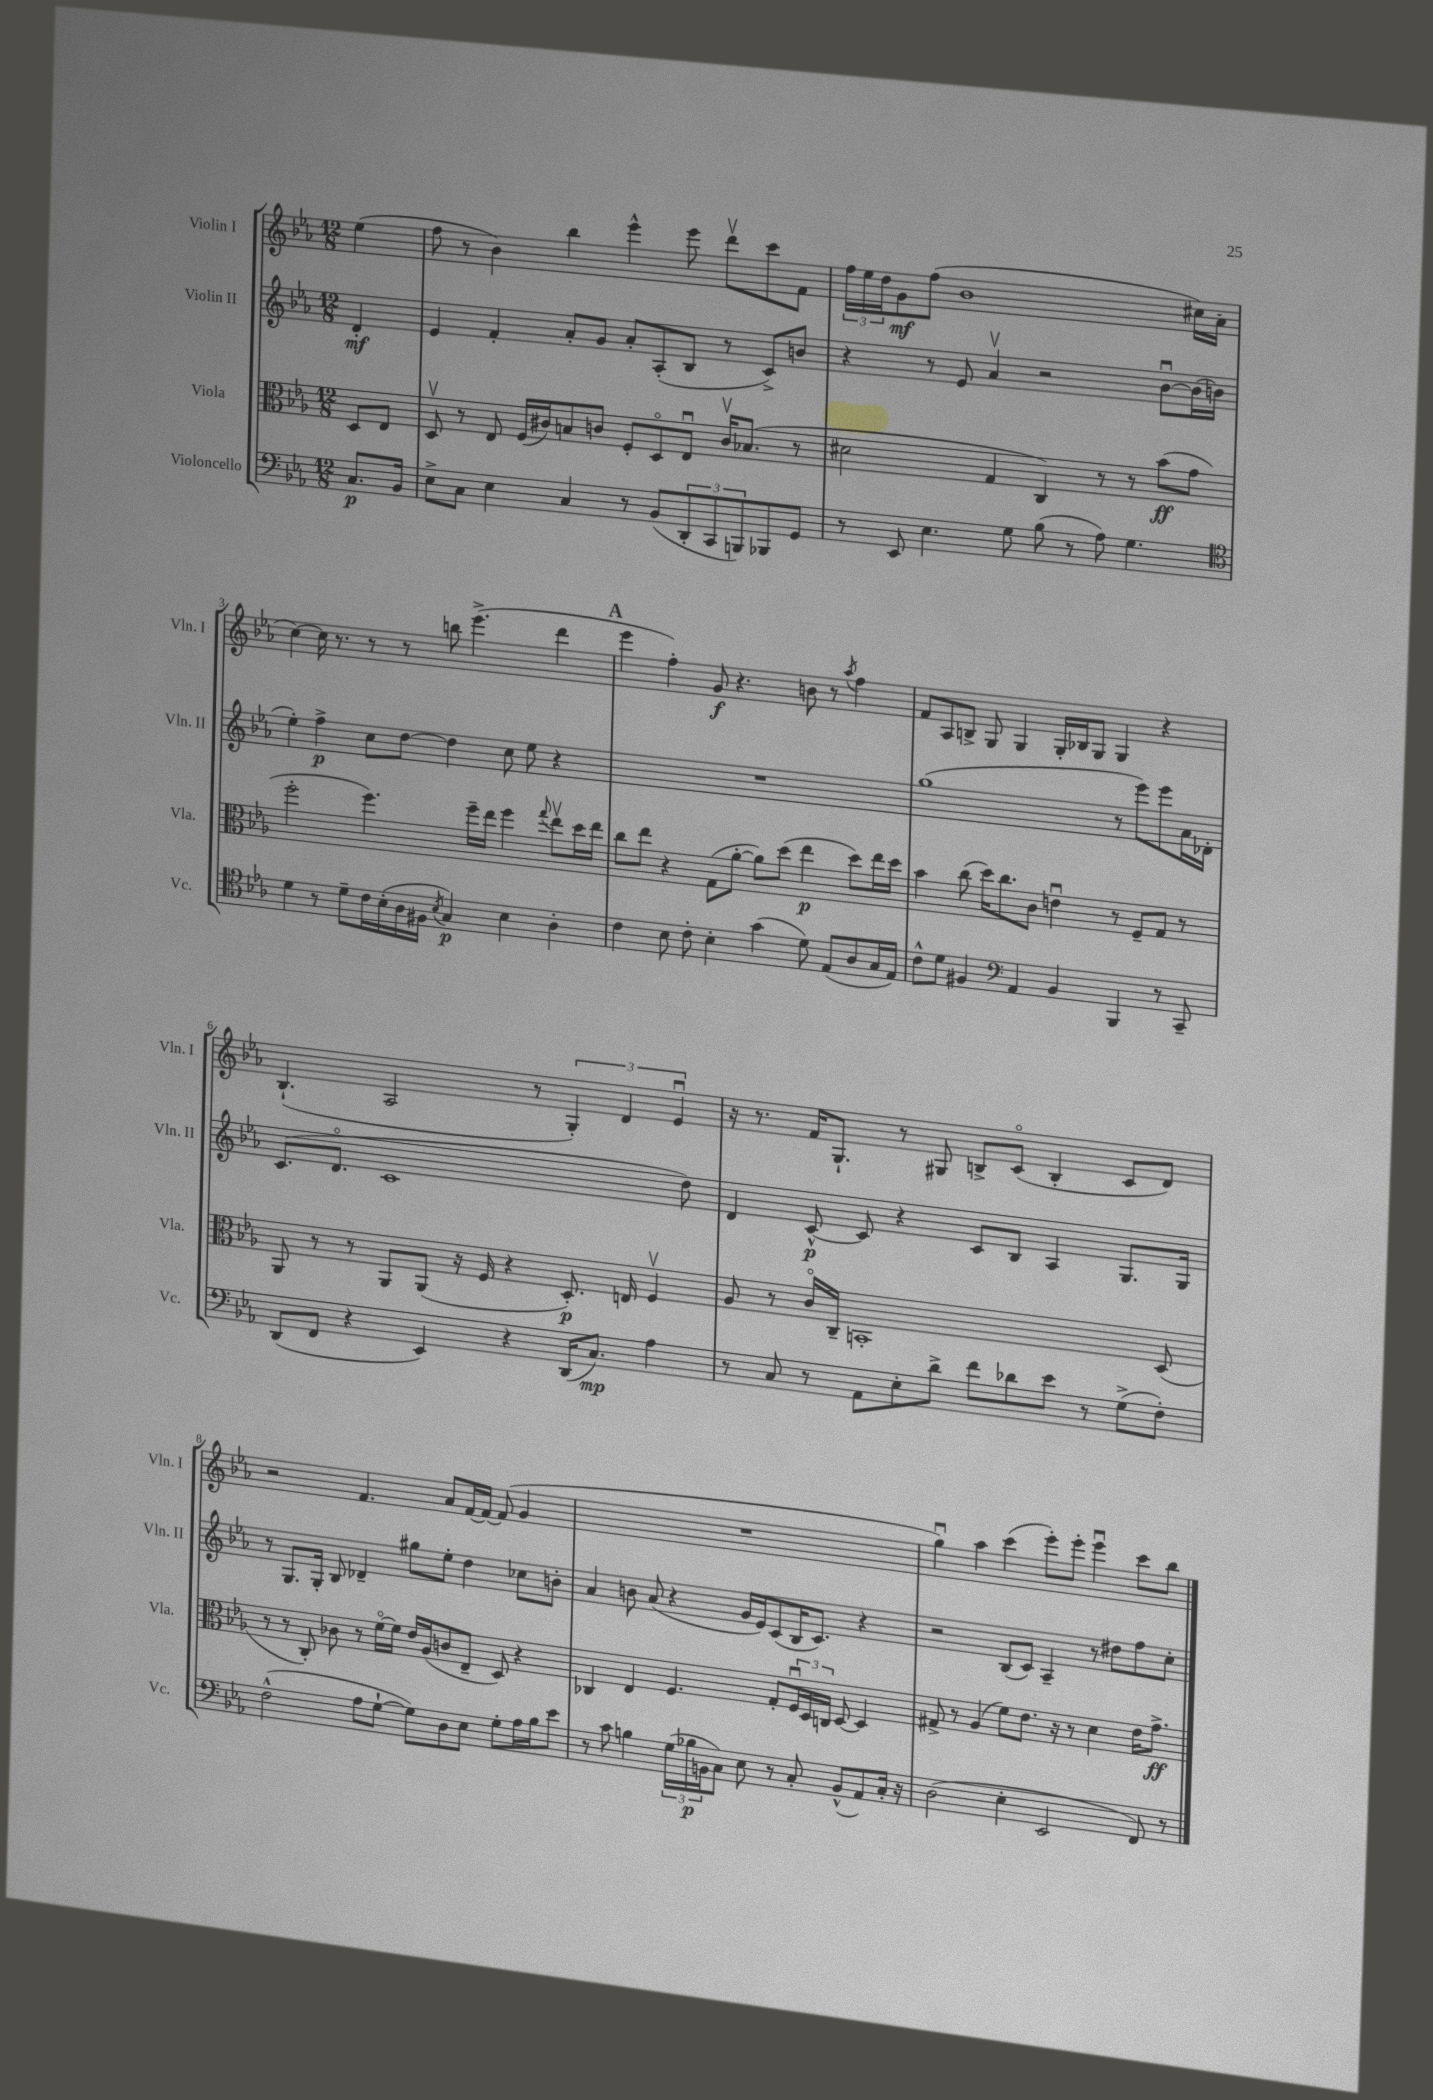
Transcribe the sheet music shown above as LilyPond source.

<<
\new StaffGroup <<
\new Staff = "s0" \with { instrumentName = "Violin I" shortInstrumentName = "Vln. I" } {
    \clef treble \key ees \major \numericTimeSignature \time 12/8 \partial 4
    ees''4( |
    f''8 r8 bes'4) bes''4 ees'''4-^ ees'''8 d'''8\upbow c'''8 f'8 |
    \tuplet 3/2 { f''16 ees''16 d''16 } g'8\mf f''8( bes'1 cis''16) aes'16( |
    c''4~) c''16 r8. r8 r8 b''8 ees'''4.->( d'''4 |
    \mark \markup { \bold "A" } ees'''4 f''4-.) g'8\f r4. b'8 r8 \acciaccatura { aes''8 } f''4 |
    f'8 aes8 b8-> g8 g4 g16-. bes16 g8 g4 r4 |
    bes4.-!( aes2 r8 \tuplet 3/2 { g4-.) d'4 ees'4\downbow } |
    r16 r8. f'16 g8.-! r8 gis8 b8-> c'8\flageolet( b4-. c'8 d'8) |
    r2 f'4. aes'8 f'16~ f'16~ f'8( g'4 |
    R1. |
    g''4\downbow) aes''4 c'''4( ees'''8-.) ees'''8-. ees'''4\downbow c'''8 bes''8 \bar "|." |
}
\new Staff = "s1" \with { instrumentName = "Violin II" shortInstrumentName = "Vln. II" } {
    \clef treble \key ees \major \numericTimeSignature \time 12/8 \partial 4
    d'4-.\mf |
    ees'4 f'4-. aes'8-. g'8 aes'8-. aes8-.( bes8 r8 c'8->) b'8 |
    r4 r8 ees'8 aes'4\upbow r2 bes'8~\downbow bes'16( b'16 |
    ees''4-.) f''4->\p c''8 d''8~ d''4 c''8 ees''8 r4 |
    \mark \markup { \bold "A" } R1. |
    g''1( r8 ees'''8) ees'''8 aes'16 des'16-. |
    c'8.( d'8.\flageolet c'1 d''8) |
    d'4 c'8~-^\p c'8 r4 c'8 bes8 aes4 g8. g16 |
    r8 g8. g16-. bes8 des'4-- gis''8 ees''8-. d''4 ces''8 b'8-. |
    aes'4 b'8 aes'8( r4 g'16 ees'16) c'8( bes16 c'8.) r4 |
    r2 bes8( c'8) aes4-- r8 dis''8 f''8 c''8-. \bar "|." |
}
\new Staff = "s2" \with { instrumentName = "Viola" shortInstrumentName = "Vla." } {
    \clef alto \key ees \major \numericTimeSignature \time 12/8 \partial 4
    d8 ees8 |
    d8\upbow r8 ees8 f16( cis'16) b8 c'8 f8-. d8\flageolet ees8\downbow c'16\upbow bes8.( r8 |
    dis'2 g4 c4) r8 r8 bes'8\ff( g'8 |
    f''2-. f''4.) f''16-- ees''16 f''4 \appoggiatura { g''8 } ees''8\upbow d''16 ees''16 |
    \mark \markup { \bold "A" } c''8 ees''8 r4 g8( aes'8~-. aes'8) d''8( ees''4\p d''8) ees''16 d''16 |
    bes'4 c''8( d''16) c''8. c'8 e'4\downbow r8 f8-- g8 r8 |
    aes,8 r8 r8 aes,8 aes,8( r16 f16 r4 d8.-.\p) e16 f4\upbow |
    aes8 r8 c'16\flageolet c16-- b,1-. d8( |
    r8 r8 c8-.) ces'8 r8 f'16~\flageolet f'16 ees'16 aes16( c'8 ees8-- d8) r4 |
    ces4 ees4 f4. g8-. \tuplet 3/2 { f16\downbow d16 c16 } d8~ d4 |
    gis8-> r8 aes4( f'8) ees'8. r16 r8 d'4 ees'16 g'8.->\ff \bar "|." |
}
\new Staff = "s3" \with { instrumentName = "Violoncello" shortInstrumentName = "Vc." } {
    \clef bass \key ees \major \numericTimeSignature \time 12/8 \partial 4
    c8.\p bes,16 |
    ees8-> c8 ees4 c4 r8 bes,8( \tuplet 3/2 { d,8-. c,8 b,,8) } bes,,8 g,8 |
    r8 ees,8 ees4. g8 bes8( r8 aes8) g4. |
    \clef tenor d'4 r8 d'8-- c'16 bes16-.( aes16 fis16 \acciaccatura { bes8 } g4\p) bes4 aes4-. |
    \mark \markup { \bold "A" } c'4 bes8 c'8-. bes4-. g'4( d'8) ees8( aes8 g16 ees16) |
    c'8-^ d'8 fis4 \clef bass aes,4 bes,4 bes,,4 r8 c,8-- |
    d,8( f,8 r4 ees,4) r4 d,16( c8.\mp) aes4 |
    r8 c8 r8 aes,8 ees8-. d'8-> f'8 des'8 ees'8 r8 g8->( f8-.) |
    f2-^( aes8 g8~-! g8) d8 ees8 g8-. aes16 bes16 ees'8 |
    r8 c'8 b4 \tuplet 3/2 { g16( bes16\p b,16 } c8) ees8 r8 c8-. b,8-^( aes,8) c16-. r16 |
    d2( ees4-. ees,2 f,8) r8 \bar "|." |
}
>>
>>
